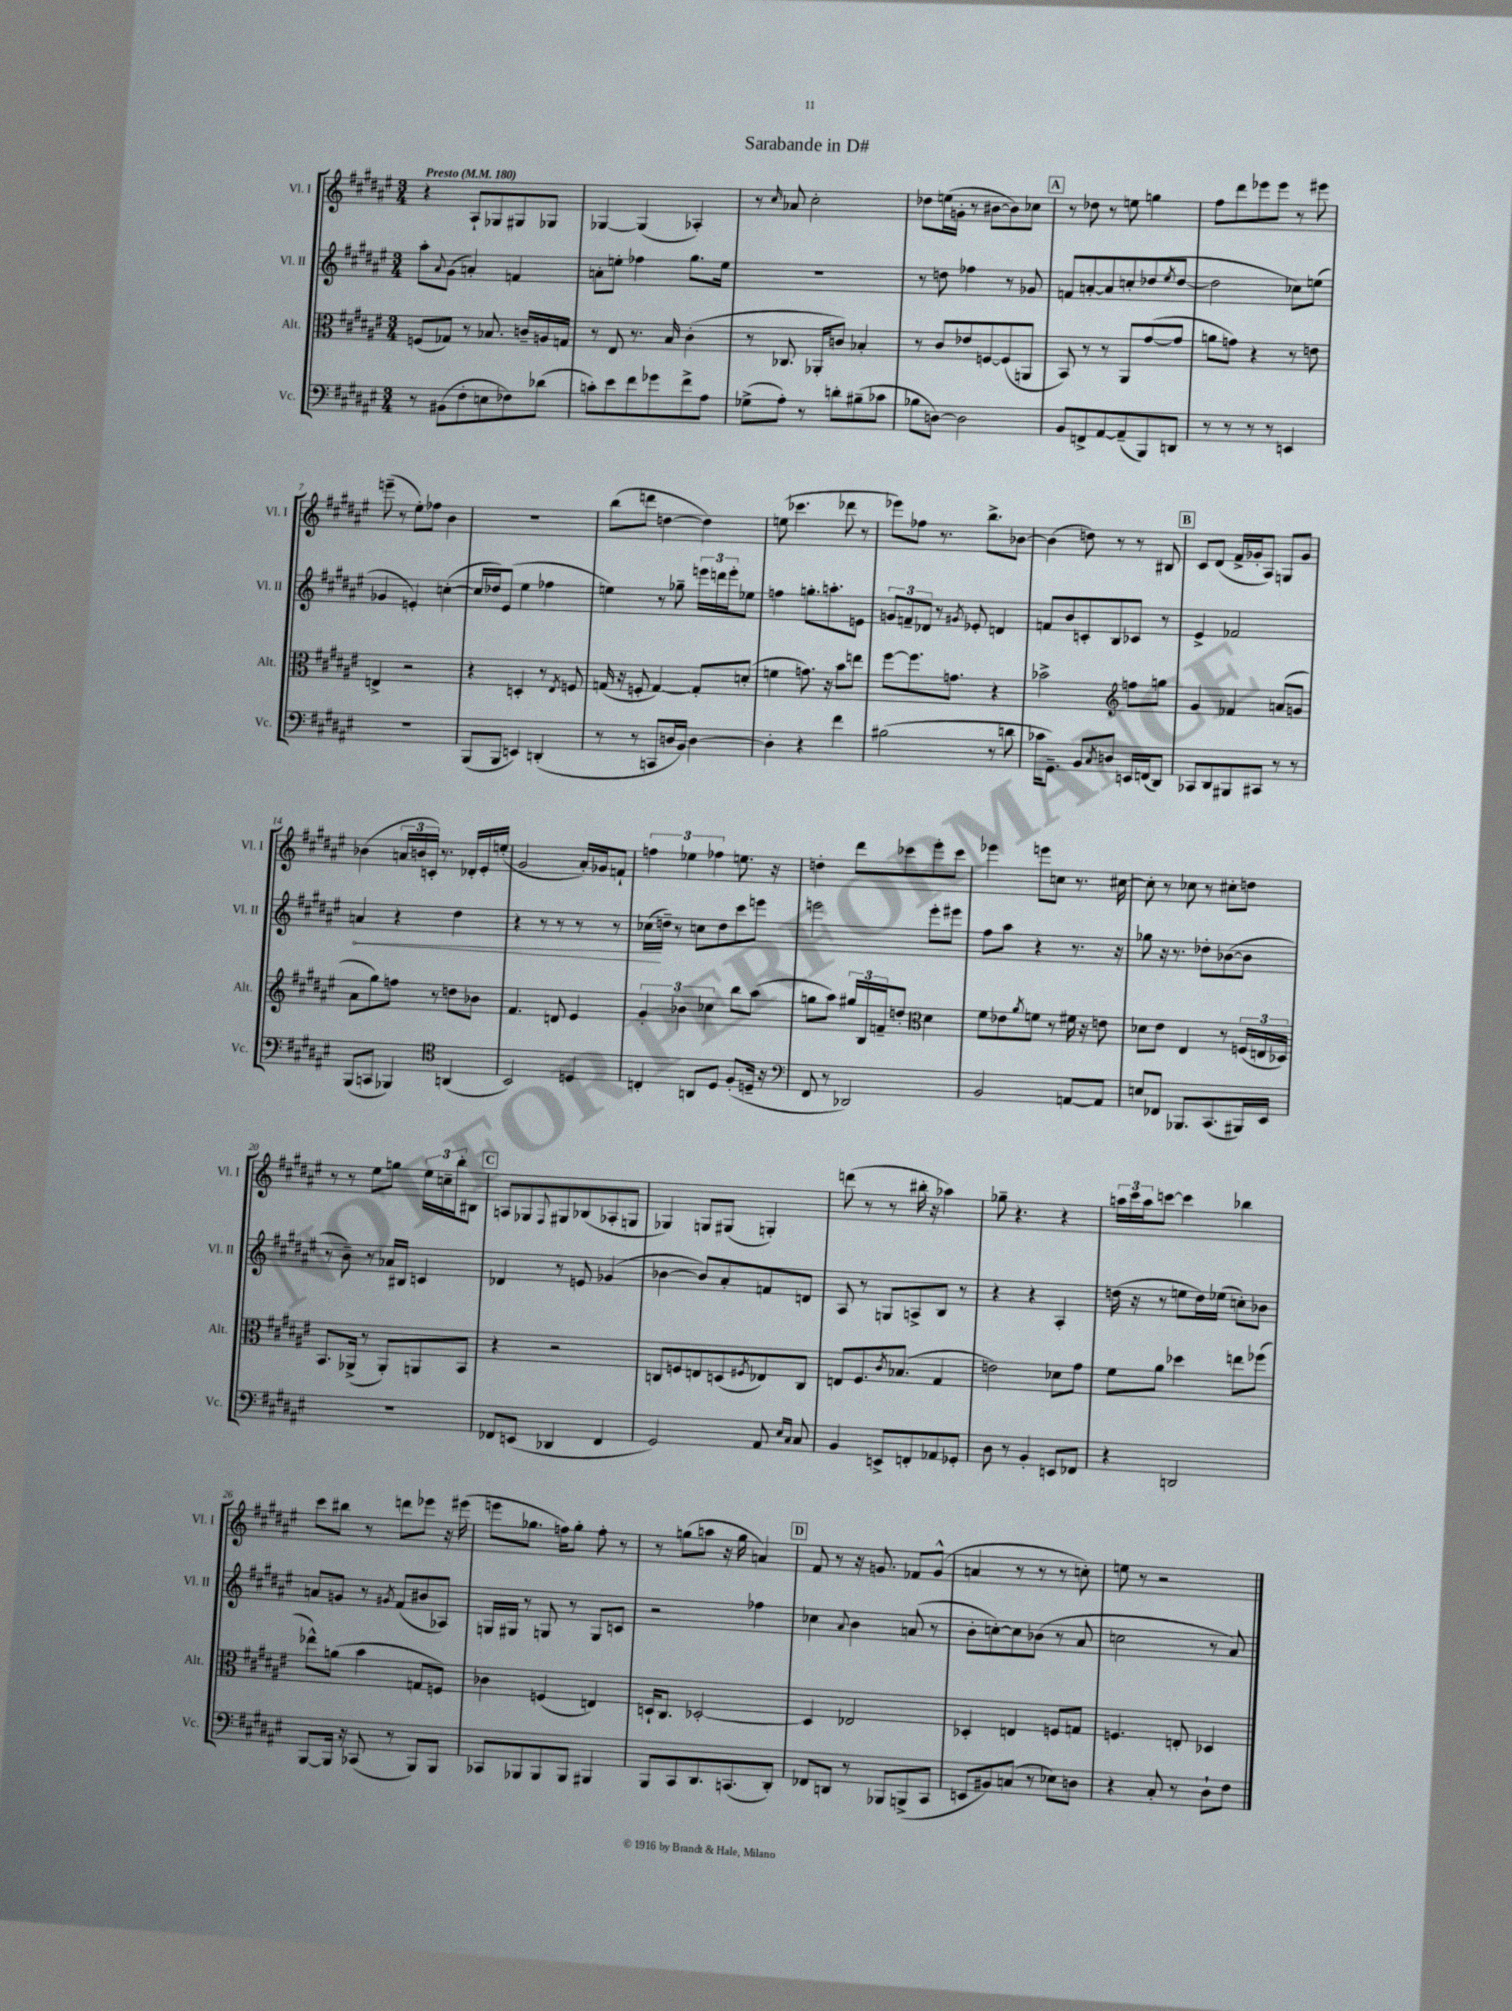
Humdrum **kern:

**kern	**kern	**kern	**dynam	**kern
*part4	*part3	*part2	*part2	*part1
*staff4	*staff3	*staff2	*staff2	*staff1
*I"Vc.	*I"Alt.	*I"Vl. II	*	*I"Vl. I
*I'Vc.	*I'Alt.	*I'Vl. II	*	*I'Vl. I
*clefF4	*clefC3	*clefG2	*	*clefG2
*k[f#c#g#d#a#e#]	*k[f#c#g#d#a#e#]	*k[f#c#g#d#a#e#]	*	*k[f#c#g#d#a#e#]
*M3/4	*M3/4	*M3/4	*	*M3/4
*MM180	*MM180	*MM180	*	*MM180
=1	=1	=1	=1	=1
!	!	!	!	!LO:TX:a:B:t=Presto
8r	(8Fn/L	8aa#'\L	.	4r
.	.	8qqa#/	.	.
(8BB#X\L	8G-X/J)	(8g#\J	.	.
8F#'\	8r	4an'/)	.	8A#`/L
8En\	8.B-X/	.	.	8G-X/
8F-X\)	.	4fn/	.	8G#X/
.	16cn~/LL	.	.	.
(8d-X\J	16An/	.	.	8G-X/J
.	16Gn/JJ	.	.	.
=2	=2	=2	=2	=2
8cn'\L)	8r	8an'\L	.	[4G-X/
8e#\	8E#/	8een'\J	.	.
8f#\	8.r	4ff-X\	.	(4G-/]
8g-X\	.	.	.	.
.	16B/	.	.	.
8f#^\	(4c#'\	8.gg#\L	.	4A-X'/)
8A#\J	.	.	.	.
.	.	16ee\Jk	.	.
=3	=3	=3	=3	=3
(8G-X^\L	8r	2.r	.	8r
.	.	.	.	16qqcc#/
8A#'\J)	8.C-X/	.	.	8a-X/
8r	.	.	.	2cc#'\
.	16AA-X'/KL	.	.	.
8dn'\L	8cn/J)	.	.	.
(8B#X~\	4B-X'/	.	.	.
8c-X\J	.	.	.	.
=4	=4	=4	=4	=4
8B-X\L	8r	8r	.	8dd-X\L
[8Dn\J)	8c#/L	8ddn\	.	(16een\L
.	.	.	.	16gn'\JJ
2D\]	8e-X/	4ff-X\	.	8r
.	[8Fn/	.	.	[8b#X\L
.	(8F/]	8r	.	8b#\])
.	8AAn/J	8g-X/	.	8cc-X\J
!!LO:REH:place=s1:t=A
=5	=5	=5	=5	=5
8BB/L	8BB/)	8fn/L	.	8r
8FFn^/	8r	[8an'/	.	8dd-X\
[8AA#/	8r	8a/]	.	8r
(8AA#~/]	8AA#/L	8ccn'/	.	8een\
8BBB/)	([8g#/	(8dd-X/	.	4ggn\
.	.	8qee#/	.	.
8DDn/J	8g#/J]	[8dd-/J	.	.
=6	=6	=6	=6	=6
8r	8an\L	2dd-\]	.	8ff#\L
8r	8gn\J)	.	.	8ddd#\
8r	4r	.	.	8eee-X\
8r	.	.	.	8eee-\J
4EEn/	8r	8cc-X\L)	.	8r
.	8en\	(8een\J	.	8eee#X\
!!LO:LB:g=z
=7	=7	=7	=7	=7
2.r	4En^/	4g-X/	.	(8eeen~\
.	.	.	.	8r
.	2r	4en'/)	.	8ee#'\L)
.	.	.	.	8ff-X\J
.	.	([4ccn'\	.	4b\
=8	=8	=8	=8	=8
(8BBB/L	4r	16cc/LL]	.	2.r
.	.	16dd-X/J)	.	.
8BBB/J	.	(8e#/J	.	.
4EEn/)	4Dn'/	4ee#\	.	.
(4DDn'/	8r	4ff-X\	.	.
.	8qE#/	.	.	.
.	8Fn/	.	.	.
=9	=9	=9	=9	=9
8r	(16Gn/	4een\)	.	(8bb\L
.	16r	.	.	.
8r	8Fn'/	.	.	8dddn\J
8CCn/L	[4G/)	8r	.	[4ddn\
16Dn/L	.	8gg-X~\	.	.
16BB/JJ)	.	.	.	.
[4D\	8G'/L]	24eeen\LL	.	4dd\])
.	.	24dddn\	.	.
.	.	24eee'\J	.	.
.	(8dn'/J	8ee-X\J	.	.
=10	=10	=10	=10	=10
4D'\]	4fn\	4ffn\	.	(8een\
.	.	.	.	4.ccc-X\
4r	8.gn\)	8.ggn'\L	.	.
.	16r	8.aan'\	.	.
4f#\	8b\L	.	.	8ddd-X\
.	8een\J	8en\J	.	8r
=11	=11	=11	=11	=11
(2B#X\	[8ff#\L	12gn/L	.	8eee-X\L)
.	.	12fn~/	.	.
.	8.ff#\]	.	.	8ff-X\J
.	.	12d-X/J	.	.
.	.	8r	.	8.r
.	8.gn\J	.	.	.
.	.	8qg#X/	.	.
.	.	8e-X'/	.	.
.	.	.	.	8.bb^\L
8r	4r	4dn/	.	.
8dn\	.	.	.	[8b-X\J
=12	=12	=12	=12	=12
16c-X\KL	2b-X^\	8fn/L	.	(4b-\]
8.GG#~\J)	.	.	.	.
.	.	8b/	.	.
8BB/L	.	8cn'/	.	8ddn\)
8qC#/	.	.	.	.
8Dn/J	.	8B/	.	8r
*	*clefG2	*	*	*
16EEn/LL	8ffn\L	8c-X/J	.	8r
(16FFn/J	.	.	.	.
8DD#/J)	8ggn\J	8r	.	8B#X/
!!LO:REH:place=s1:t=B
=13	=13	=13	=13	=13
8CC-X/L	4g#/	4e#^/	.	8c#/L
8DD#/	.	.	.	(8d#/J
8BBB#X/	4f-X/	2f-X/	.	16f#^/LL
.	.	.	.	16g-X'/J
8CC#X/J	.	.	.	8A#/J)
8r	(8an/L	.	.	8Gn/L
8r	8gn/J	.	.	8g-/J
!!LO:LB:g=z
=14	=14	=14	=14	=14
!	!	!	!LO:HP:b	!
(8BBB/L	8a#\L	4an/	<	(4b-X\
8CCn/J	8gg#\)	.	.	.
4BBB-X/)	8ffn\J	4r	.	24an/LL
.	.	.	.	24bn/
.	.	.	.	24cn'/JJ)
.	8r	.	.	8.r
*clefC4	*	*	*	*
(4AAn/	8ddn\L	4dd#\	.	.
.	.	.	.	16d-X'/LL
.	8b-X\J	.	.	16e#'/
.	.	.	.	(16een'/JJ
=15	=15	=15	=15	=15
2BB/)	4.f#/	4r	.	2g#/
.	.	8r	.	.
.	8dn/	8r	.	.
4Dn/	4e#/	8r	.	16a#'/LL)
.	.	.	.	16g-X/J
.	.	8r	.	8fn`/J
=16	=16	=16	=16	=16
4Cn'/	6g#'/	(16cc-X\LL	.	6ffn\
.	.	16ddn~\JJ)	[	.
.	.	8r	.	.
.	6b-X\	.	.	6ee-X\
8AAn/L	.	8ccn\L	.	.
.	6cc-X\	.	.	6ff-X\
8D#/J	.	8dd\	.	.
(8F#'/L	8bb\L	8ccc#\	.	8.een\
16Dn~/Jk	(8aa#\J	8eeen\J	.	.
16r	.	.	.	16r
=17	=17	=17	=17	=17
*clefF4	*	*	*	*
8FF#/	8ggn\L	2eeen\	.	4ddn'\
8r	8aa#\J)	.	.	.
2DD-X/)	24gg#X/LL	.	.	8ddd#\L
.	24B/	.	.	.
.	24fn~/J	.	.	.
.	8ddn'/J	.	.	8ccc-X\
*	*clefC3	*	*	*
.	4d#\	8eee'\L	.	8eee#'\
.	.	8eee#X\J	.	8ccc-\J
=18	=18	=18	=18	=18
2BB/	8f#\L	8ff#\L	.	4eee-X\
.	8e-X\	8aa#\J	.	.
.	8qa#/	.	.	.
.	8fn\J	4r	.	8eeen\L
.	8r	.	.	8ccn\J
[8AAn/L	16f#X\	8.r	.	8.r
.	16r	.	.	.
8AA/J]	8en\	.	.	.
.	.	16r	.	[16cc#X\
=19	=19	=19	=19	=19
8En/L	8d-X\L	8gg-X\	.	8cc#'\]
8FF-X/J	8e#\J	16r	.	8r
.	.	8.r	.	.
8.BBB-X/L	4E#/	.	.	8cc-X\
.	.	8dd-X'\L	.	8r
(8.CC#/	.	.	.	.
.	8r	([8b-X\	.	8cc#X'\L
16BBB#X/L)	(24Fn/LL	8b-\J]	.	8ddn\J
.	24En/	.	.	.
16EE#/JJ	.	.	.	.
.	24D-X/JJ)	.	.	.
!!LO:LB:g=z
=20	=20	=20	=20	=20
2.r	8.BB/L	8r	.	8r
.	.	8b~\)	.	8r
.	(16AA-X^/Jk	.	.	.
.	8r	8r	.	8ee#\L
.	8AA-'/L)	16a-X/LL	.	8ggn\J
.	.	16B#X/JJ	.	.
.	8AAn/	4cn/	.	24ee#\LL
.	.	.	.	24ccn~\
.	.	.	.	24bb'\J
.	8BB/J	.	.	8B#X\J
!!LO:REH:place=s1:t=C
=21	=21	=21	=21	=21
8FF-X/L	4r	4d-X/	.	8An/L
(8EEn/J	.	.	.	8G-X/
.	.	.	.	8qqF#/
4DD-X/	2r	8r	.	8G#X/
.	.	8en/	.	(8B-X/
4FF-/	.	(4g-X/	.	8A-X'/
.	.	.	.	8Gn/J
=22	=22	=22	=22	=22
2GG#/)	8Cn/L	[4b-X\	.	4G-X/)
.	8Fn/	.	.	.
.	8En/	8b-/L])	.	8Gn/L
.	(8Dn/	8a#'/	.	(8G#X/J
.	8qF#X/	.	.	.
8AA#/	8E-X/)	8fn/	.	4Gn'/)
16qqE#/LL	.	.	.	.
16qqC#/JJ	.	.	.	.
8C#/	8C/J	8dn/J	.	.
=23	=23	=23	=23	=23
4BB/	8En/L	8A#/	.	(8dddn\
.	8.F#/	8r	.	8r
8EEn^/L	.	8Gn/L	.	8r
.	8qc#/	.	.	.
.	(8.B-X/J	.	.	.
8FFn'/	.	8An^/	.	16bb#X'\
.	.	.	.	16r
8AA-X/	4G#/	8B/J	.	4aa-X\)
8GG-X'/J	.	8r	.	.
=24	=24	=24	=24	=24
8D#\	2en\)	4r	.	8gg-X~\
8r	.	.	.	4.r
4BB'/	.	4r	.	.
8EEn/L	8d-X\L	4A#'/	.	4r
8FF-X/J	8g#\J	.	.	.
=25	=25	=25	=25	=25
4r	8f#\L	(16ddn\	.	24aan\LL
.	.	.	.	24ccc#\
.	.	16r	.	.
.	.	.	.	24aa\J
.	8a#\J	8r	.	[8cccn\J
2DDn/	4dd-X\	8een\L	.	4ccc\]
.	.	16dd\L)	.	.
.	.	(16ee-X\JJ	.	.
.	8een\L	8ccn'\L)	.	4bb-X\
.	(8ff-X\J	8b-X\J	.	.
!!LO:LB:g=z
=26	=26	=26	=26	=26
[8BBB/L	8ee-X^^\L)	8an/L	.	8ccc#\L
16BBB/Jk]	(8an\J	8gn/J	.	8bb#X\J
16r	.	.	.	.
(8CC-X/	4b\	8r	.	8r
.	.	8qg#X/	.	.
8r	.	(8f#/L	.	8dddn\L
8BBB/L)	8Gn/L	8b#X/	.	8eee-X\J
8BBB/J	8Fn/J)	8A-X/J)	.	16r
.	.	.	.	(16eee#X\
=27	=27	=27	=27	=27
8CC-X/L	4c-X\	16Gn/LL	.	8eeen\L
.	.	16G#X/JJ	.	.
8BBB-X/	.	8r	.	8.gg-X\J
8BBB-/	(4Fn/	8Gn/	.	.
.	.	.	.	16ffn\KL)
8BBB-/J	.	8r	.	8gg-'\J
4BBB#X/	4En/)	8G/L	.	8ff'\
.	.	8cn/J	.	8r
=28	=28	=28	=28	=28
8BBB/L	16Dn`/KL	2r	.	8r
.	8.C#/J	.	.	.
8CC#/	.	.	.	(8ggn\L
8.DD#/	[2D-X'/	.	.	8aan\J
.	.	.	.	16r
(8.CCn/	.	.	.	16gg\
.	.	4ff-X\	.	4an/)
8DD#'/J)	.	.	.	.
!!LO:REH:place=s1:t=D
=29	=29	=29	=29	=29
8FF-X/L	4D-/]	4cc-X\	.	8f#/
8DDn/J	.	.	.	8r
.	.	8qqa#/	.	.
8r	2E-X/	4b\	.	16r
.	.	.	.	8.gn/
8BBB-X/L	.	.	.	.
(8BBBn^/	.	(8an/	.	8f-X/L
8CC#/J	.	8r	.	(8g^^/J
=30	=30	=30	=30	=30
8EEn/L	4D-X'/	8b'\L	.	4an/
8BB#X/)	.	[8ccn'\)	.	.
(8Cn/J	4En/	8cc\]	.	8r
8r	.	(8b-X\J	.	8r
8E-X\L)	8Fn/L	8r	.	8r
8Dn\J	8Gn/J	8a#/	.	8ccn'\)
=31	=31	=31	=31	=31
4r	4.Fn/	2ccn\	.	8een\
.	.	.	.	8r
8C#'/	.	.	.	2r
8r	8En'/	.	.	.
8D#`\L	4D-X/	8r	.	.
8F#\J	.	8a#/)	.	.
==	==	==	==	==
*-	*-	*-	*-	*-
